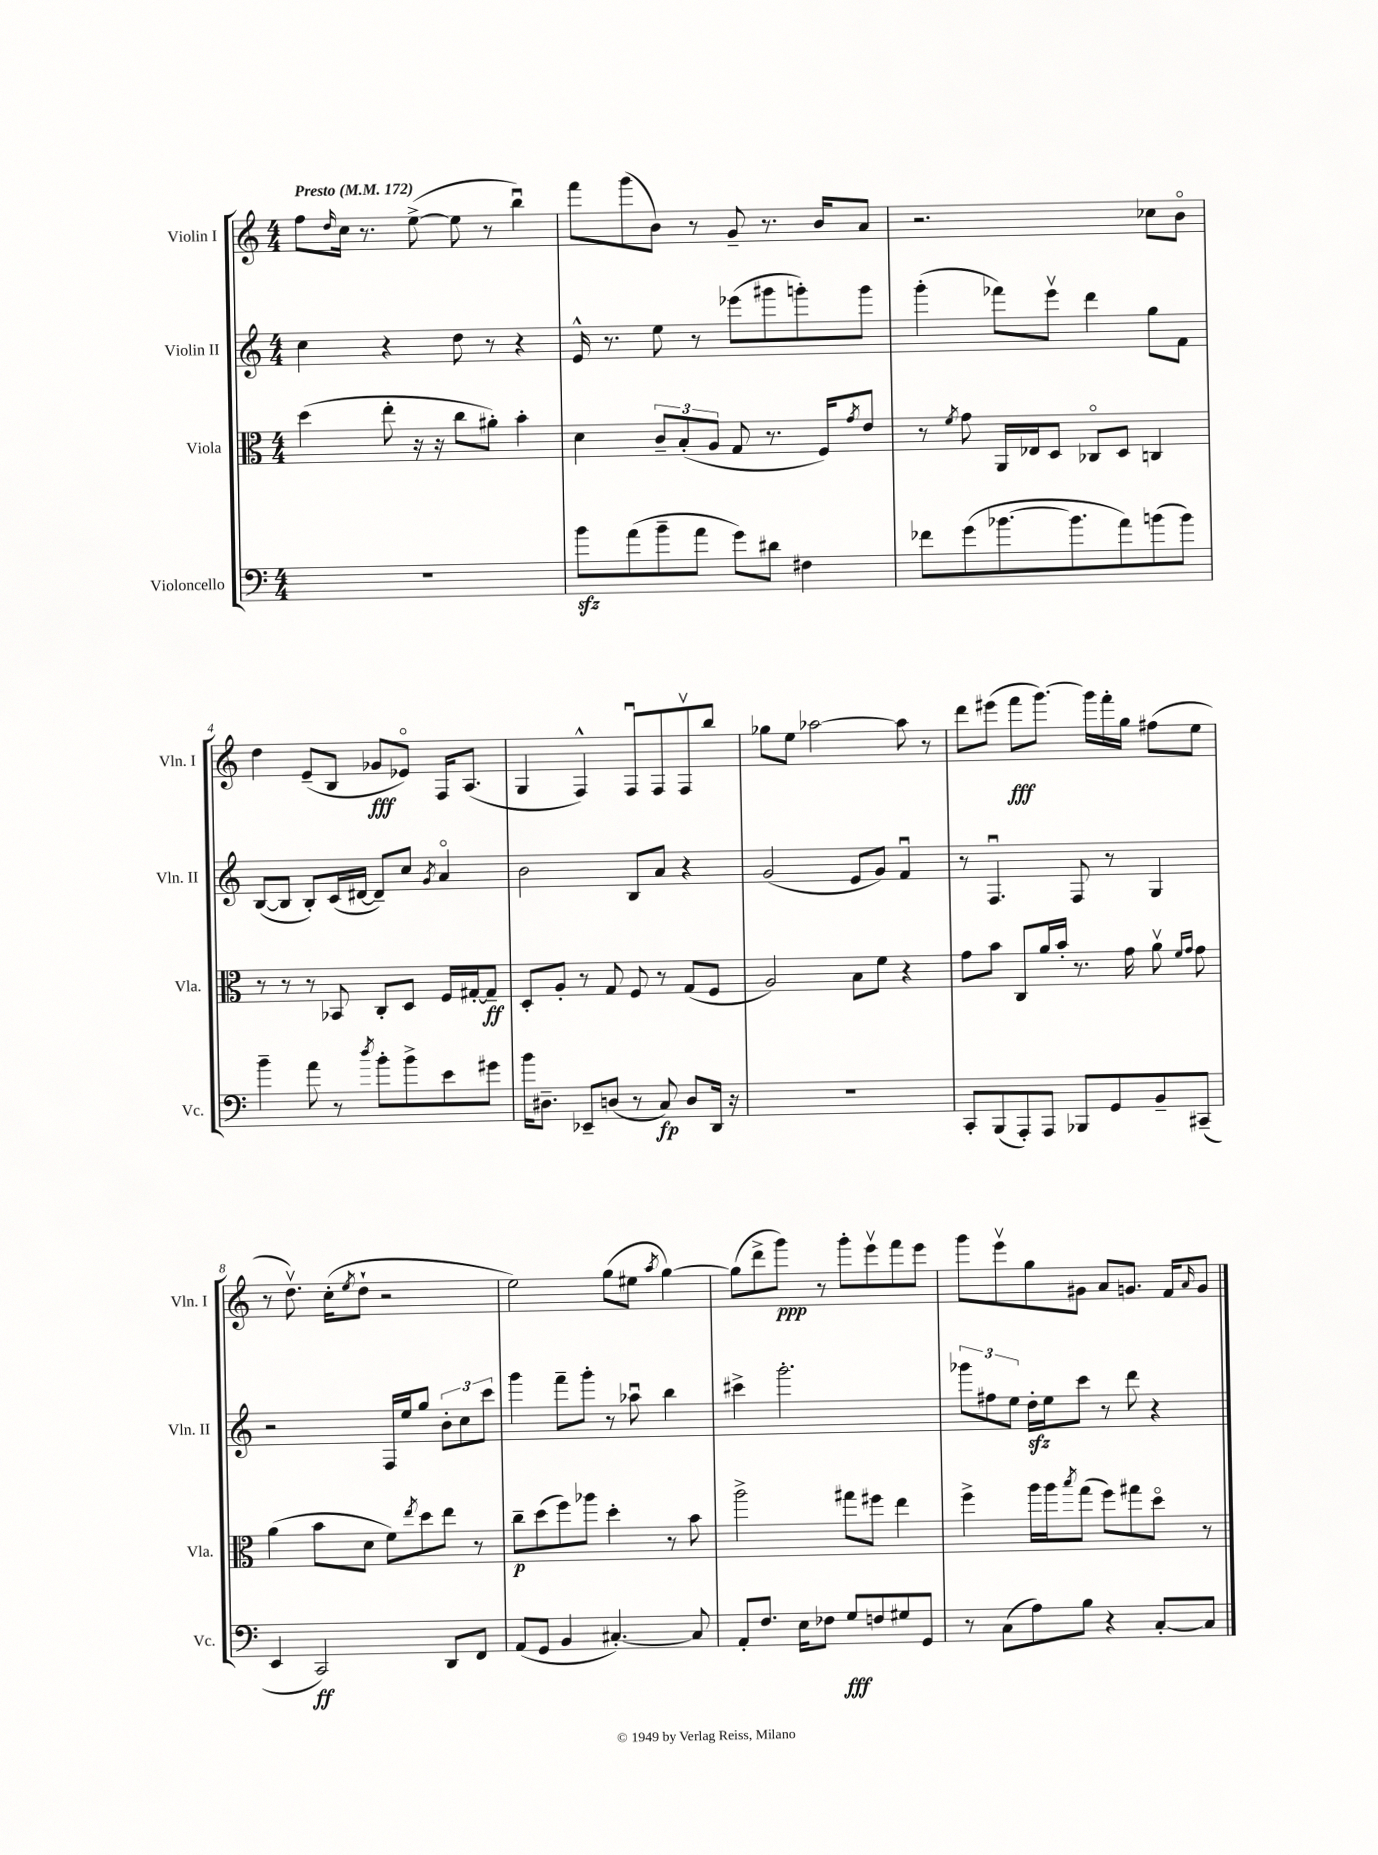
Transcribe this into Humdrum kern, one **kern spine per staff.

**kern	**kern	**kern	**kern
*staff4	*staff3	*staff2	*staff1
*clefF4	*clefC3	*clefG2	*clefG2
*k[]	*k[]	*k[]	*k[]
*M4/4	*M4/4	*M4/4	*M4/4
*MM172	*MM172	*MM172	*MM172
1r	(4dd\	4cc\	8ff\L
.	.	.	16qqdd/
.	.	.	16cc\Jk
.	.	.	8.r
.	8ee'\	4r	.
.	16r	.	([8ee^\
.	16r	.	.
.	8cc\L	8dd\	8ee\]
.	8a#'\J)	8r	8r
.	4b'\	4r	4bbu\)
=	=	=	=
8b\L	4d\	16e^^/	8fff\L
.	.	8.r	.
(8a\	.	.	(8ggg\
8b~\	12c~/L	8ee\	8b\J)
.	(12B'/	.	.
8a\J	.	8r	8r
.	12A/J	.	.
8g\L)	8G/	(8eee-\L	8g~/
8d#\J	8.r	8ggg#\	8.r
4F#\	.	8ggg'\)	.
.	16F/LK)	.	16b/LK
.	8qg/	.	.
.	8e/J	8ggg\J	8a/J
=	=	=	=
8f-\L	8r	(4ggg'\	2.r
.	8qf/	.	.
(8g\	8g\	.	.
[8.b-\	16AA/LL	8fff-\L)	.
.	16E-/J	.	.
.	8D/J	8eeev\J	.
8.b-\]	.	.	.
.	8C-o/L	4ddd\	.
8a\)	8D/J	.	.
(8b\	4C/	8gg\L	8cc-\L
8b\J)	.	8f\J	8bo\J
=	=	=	=
4b~\	8r	([8B/L	4dd\
.	8r	8B/]J	.
8a\	8r	8B'/L)	(8e~/L
8r	8BB-/	(16c/L	8B/J
.	.	[16d#/JJ	.
8qdd/	.	.	.
8b'\L	8C'/L	8d#~/]L)	8g-/L
8b^\	8D/J	8cc/J	8e-o/J)
.	.	8qg/	.
8e\	16F/LL	4ao/	16F/LK
.	[16G#'/J	.	(8.A/J
8g#\J	8G#~/]J	.	.
=	=	=	=
16b\LK	8D'/L	2b\	4G/
8.D#~\J	.	.	.
.	8A'/J	.	.
8EE-~/L	8r	.	4F^^/)
(8D/J	8G/	.	.
8r	8F/	8B/L	8Fu/L
8C/)	8r	8a/J	8F/
8D/L	(8G/L	4r	8Fv/
16DD/Jk	8F/J	.	8bb/J
16r	.	.	.
=	=	=	=
1r	2A/)	(2g/	8gg-\L
.	.	.	8ee\J
.	.	.	[2aa-\
.	8B\L	8e/L	.
.	8f\J	8g/J)	.
.	4r	4fu/	8aa-\]
.	.	.	8r
=	=	=	=
8CC'/L	8g\L	8r	8ddd\L
(8BBB/	8b\J	4.Fu/	(8eee#\J
8AAA'/)	8C/L	.	8fff\L
8AAA/J	16a/L	.	[8.ggg\J)
.	16b'/JJ	.	.
8BBB-/L	8.r	8F/	.
.	.	.	16ggg\]LL
8GG/	.	8r	16fff'\
.	16g\	.	16gg\JJ
8BB~/	8av\	4G/	(8ff#\L
.	16qqf/LL	.	.
.	16qqg/JJ	.	.
(8CC#~/J	8g\	.	8ee\J
=	=	=	=
4EE/	(4a\	2r	8r
.	.	.	8.ddv\)
2CC/)	8b\L	.	.
.	.	.	(16cc'\LK
.	.	.	8qee/
.	8d\J	.	8dd`\J
.	8f\L)	16F/LL	2r
.	.	16ee/J	.
.	8qee/	.	.
.	8dd\	8gg/J	.
8DD/L	8ee\J	12b'\L	.
.	.	12cc\	.
8FF/J	8r	.	.
.	.	12ccc\J	.
=	=	=	=
(8AA/L	8cc~\L	4ggg\	2ee\)
8GG/J	(8dd\	.	.
4BB/	8ff\)	8fff~\L	.
.	8aa-\J	8ggg'\J	.
[4.C#'/)	4dd'\	8r	(8gg\L
.	.	8aa-u\	8ee#\J
.	.	.	8qaa/
.	8r	4bb\	[4gg\)
8C#/]	8b\	.	.
=	=	=	=
8AA'/L	2aa^\	4ccc#^\	(8gg\]L
8.F/J	.	.	8ddd^\
.	.	2.ggg'\	8ggg\J)
16E\LK	.	.	.
8F-\J	.	.	8r
8G/L	8gg#\L	.	8ggg'\L
8F/	8ff#\J	.	8eeev\
8G#/	4ee\	.	8fff\
8GG/J	.	.	8eee\J
=	=	=	=
8r	4ff^\	12ggg-\L	8ggg\L
.	.	12ff#\	.
(8C\L	.	.	8eeev\
.	.	12ee\J	.
8A\)	16aa\LL	16dd'\LL	8gg\
.	16aa\J	16ee\J	.
.	8qbb/	.	.
8B\J	(8gg\J	8ccc\J	8g#\J
4r	8ff\L)	8r	8a/L
.	8gg#\	8ddd\	8.g/J
[8C'/L	8ddo\J	4r	.
.	.	.	16f/LK
.	.	.	16qqa/
8C/]J	8r	.	8g/J
==	==	==	==
*-	*-	*-	*-
